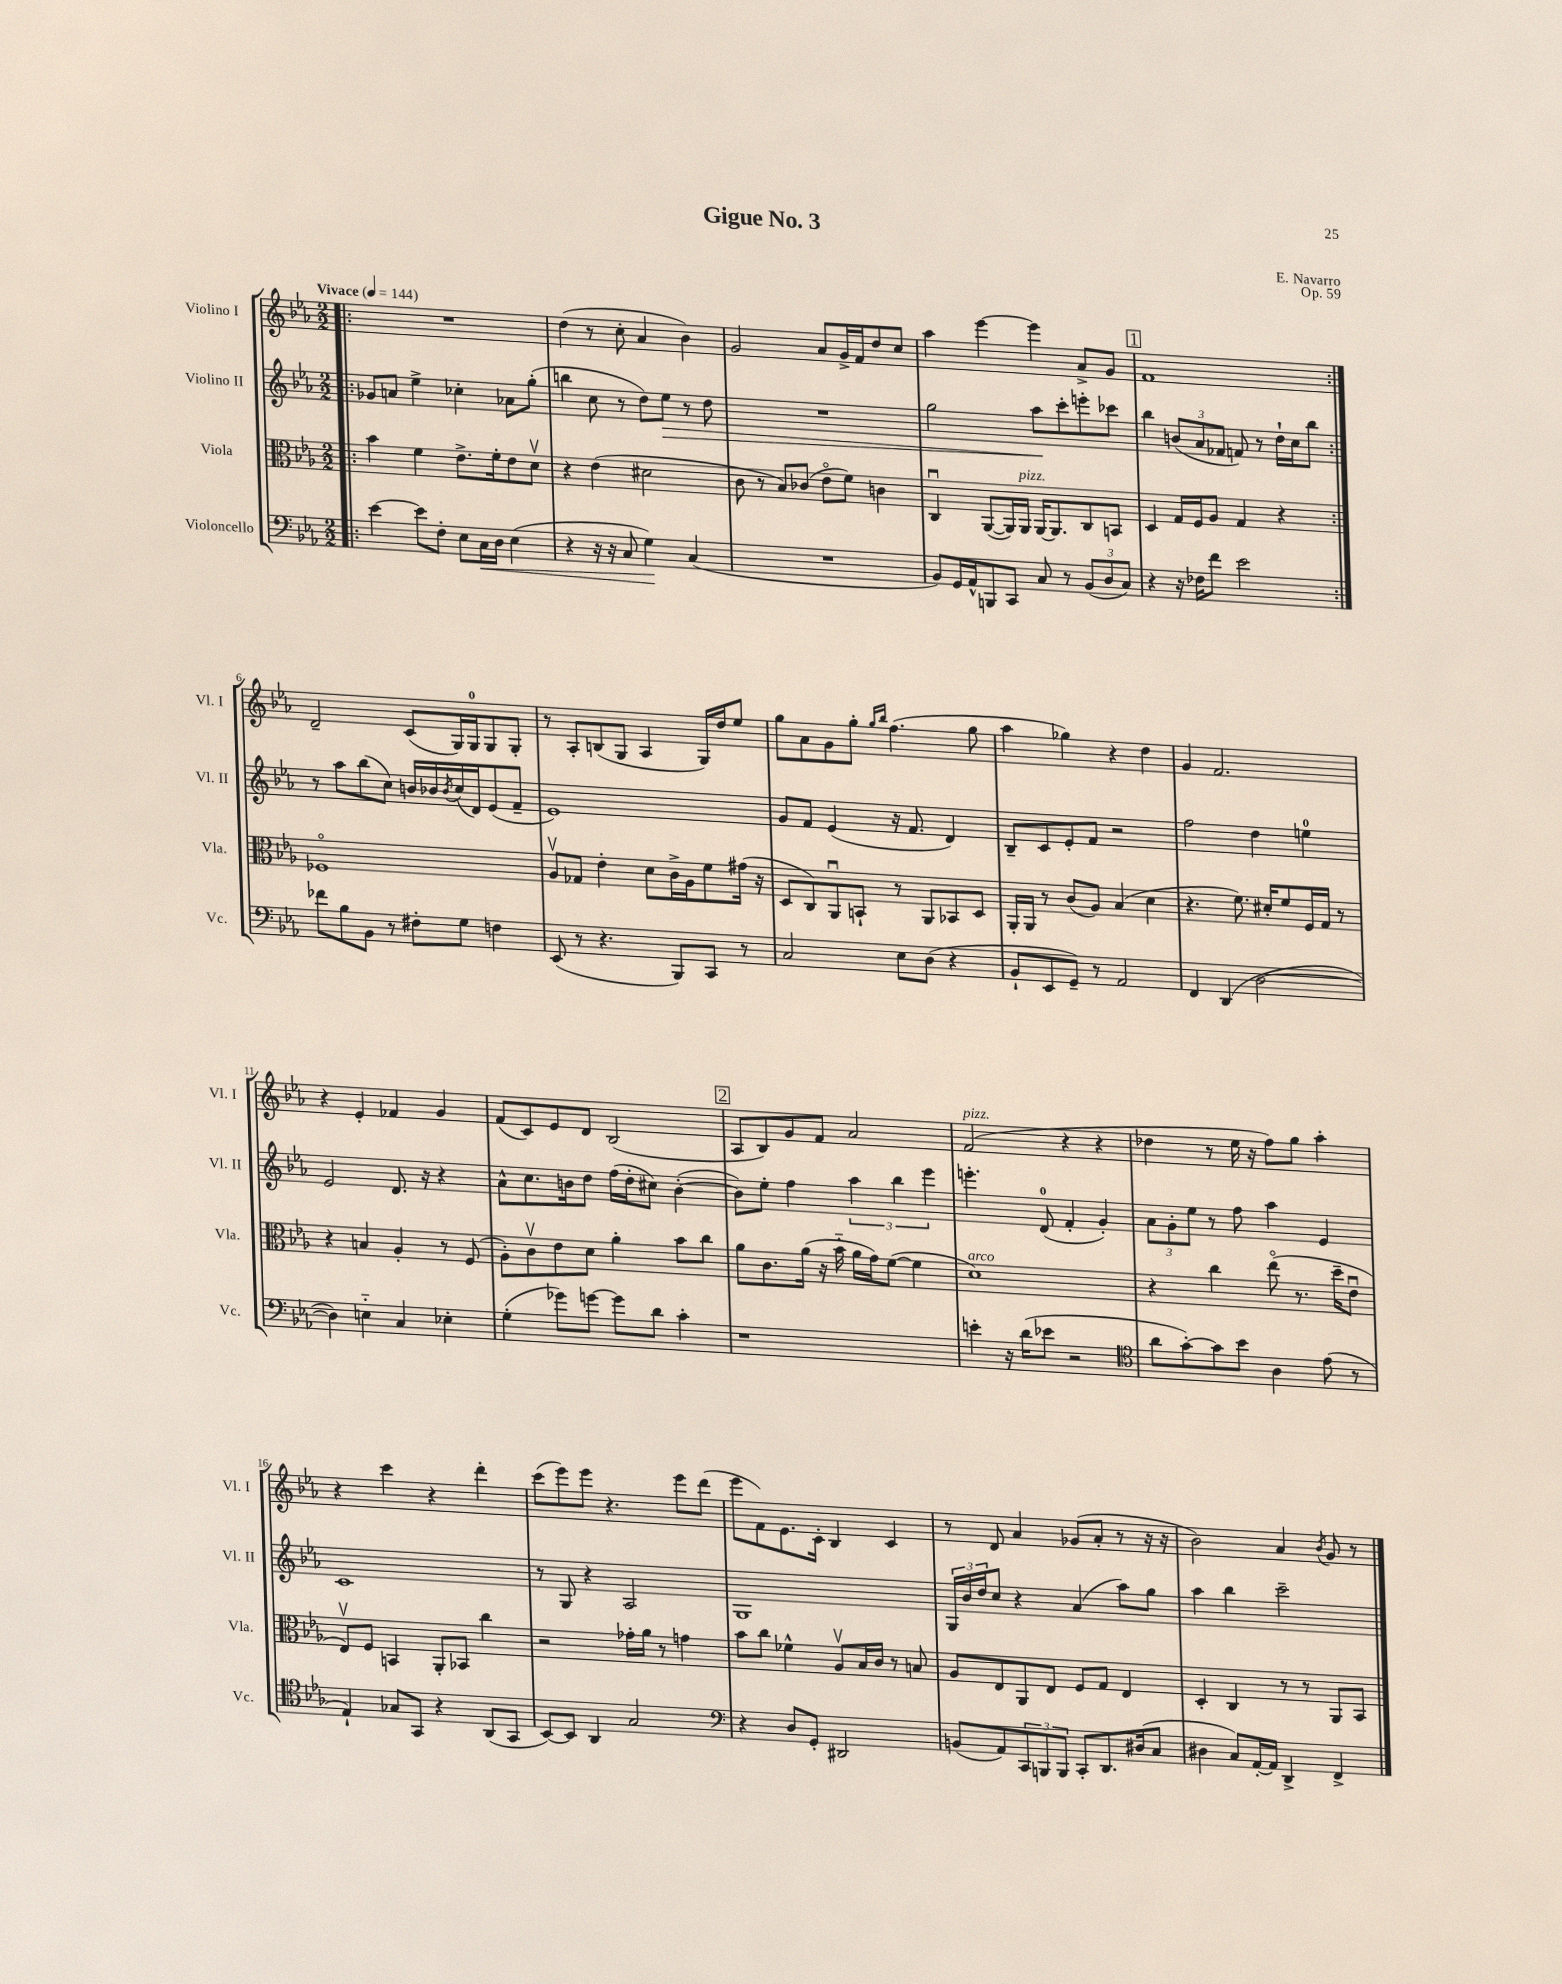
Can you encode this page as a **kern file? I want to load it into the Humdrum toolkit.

**kern	**kern	**kern	**kern
*staff4	*staff3	*staff2	*staff1
*clefF4	*clefC3	*clefG2	*clefG2
*k[b-e-a-]	*k[b-e-a-]	*k[b-e-a-]	*k[b-e-a-]
*M2/2	*M2/2	*M2/2	*M2/2
*MM144	*MM144	*MM144	*MM144
=!|:	=!|:	=!|:	=!|:
[4e-\	4b-\	8g-/L	1r
.	.	8a/J	.
8e-\]L	4f\	4ee-^\	.
8F'\J	.	.	.
8E-\L	8.e-^\L	4cc-'\	.
16C\L	.	.	.
16D\JJ	16f'\k	.	.
(4E-\	8e-\	8a-\L	.
.	8dv\J	(8gg'\J	.
=	=	=	=
4r	4r	4bb\	(4dd\
16r	(4e-\	8cc\	8r
16r	.	.	.
8C/	.	8r	8cc'\
4G\)	2d#\	8dd\L)	4a-/
.	.	8ee-\J	.
(4C/	.	8r	4b-\)
.	.	8dd\	.
=	=	=	=
1r	8c\	1r	2g/
.	8r	.	.
.	8B-/L)	.	.
.	(8c-/J	.	.
.	8e-o\L	.	8a-/L
.	8f\J)	.	16g^/L
.	.	.	16f/J
.	4c\	.	8dd/
.	.	.	8cc/J
=	=	=	=
8BB-/L)	4Cu/	2gg\	4aa-\
16GG/L	.	.	.
16AA-^^/J	.	.	.
8BBB/	([8AA-/L	.	[4eee-\
8CC/J	16AA-/]L)	.	.
.	16AA-/JJ	.	.
8C/	[16AA-/LK	8aa-\L	4eee-\]
.	8.AA-/]	.	.
8r	.	8ccc'\	.
(12BB-/L	8C/	8eee'\	8a-^/L
12D/	.	.	.
.	8BB/J	8ccc-\J	8g/J
12C/J)	.	.	.
=	=	=	=
4r	4D/	4bb-\	1f
16r	16G/LL	(12b/L	.
16F-\LK	16F/J	.	.
.	.	12a-/	.
8f\J	8A-/J	.	.
.	.	12f-/J	.
2e-\	4G/	8f/)	.
.	.	8r	.
.	4r	16dd`\LL	.
.	.	16cc\J	.
.	.	8bb-\J	.
=:|!	=:|!	=:|!	=:|!
8f-\L	1F-o	8r	2d~/
8B-\	.	8aa-\L	.
8BB-\J	.	(8bb-\	.
8r	.	8cc\J)	.
8F#'\L	.	16b/LL	(8c/L
.	.	16b-/	.
.	.	8qb-/	.
8G\J	.	(16cc/	16G/L)
.	.	16d/J)	16G/J
4F\	.	(8e-/	8G/
.	.	8f~/J	8G'/J
=	=	=	=
(8EE-/	8A-v/L	1e-)	8r
8r	8G-/J	.	8A-'/L
4.r	4e-'\	.	(8B/
.	.	.	8G/J
.	8d\L	.	4A-/
8BBB-/L)	16c^\L	.	.
.	16A-\J	.	.
8CC/J	8f\	.	16G/LL)
.	.	.	16dd/J
8r	(16g#\Jk	.	8ee-/J
.	16r	.	.
=	=	=	=
2C/	8D/L	8g/L	8gg\L
.	8C/)	8f/J	8a-\
.	8AA-u/	(4e-/	8g\
.	8BB`/J	.	8gg'\J
.	.	.	16qqgg/LL
.	.	.	16qqbb-/JJ
8E-\L	8r	16r	(4.ff\
.	.	8.f/	.
(8D\J	8AA-/L	.	.
4r	8BB-/	4d/)	.
.	8D/J	.	8gg\
=	=	=	=
8BB-`/L	16AA-'/LL	8B-~/L	4aa-\
.	16AA-/JJ	.	.
8EE-/	8r	8c/	.
8GG~/J)	(8c/L	8e-'/	4gg-\)
8r	8A-/J)	8f/J	.
2AA-/	(4B-/	2r	4r
.	4d\	.	4dd\
=	=	=	=
4FF/	4.r	2ff\	4g/
(4DD/	.	.	2.f/
.	8.f\)	.	.
[2D\	.	4dd\	.
.	16d#'/LK	.	.
.	8f/	.	.
.	16F/L	4ee\	.
.	16G/JJ	.	.
.	8r	.	.
=	=	=	=
4D\])	4r	2e-/	4r
4E'~\	4B/	.	4e-'/
4C/	4A-'/	8.d/	4f-/
.	.	16r	.
4E-'\	8r	4r	4g/
.	(8F/	.	.
=	=	=	=
(4G'\	8A-'\L)	8a-^^\L	(8f/L
.	8cv\	8.cc\	8c/)
8g-\L)	8e-\	.	8e-/
.	.	16b\k	.
[8g\J	8d\J	8dd\J	8d/J
8g\]L	4a-'\	(16ff\LL	(2B-/
.	.	16dd'\J	.
8d\J	.	8cc#\J)	.
4c'\	8b-\L	([4b'\	.
.	8cc\J	.	.
=	=	=	=
1r	8a-\L	8b\]L)	8A-/L
.	8.c\	8ee-'\J	8B-/)
.	.	4ff\	8g/
.	(16a-\Jk	.	.
.	16r	.	8f/J
.	16b-'~\	.	.
.	16a-\LL	6aa-\	2a-/
.	16g\J)	.	.
.	([8f\J	.	.
.	.	6bb-\	.
.	4f\]	.	.
.	.	6eee-\	.
=	=	=	=
4e'\	1d)	4.eee'\	(2f/
16r	.	.	.
(16d\LK	.	.	.
8e-\J	.	(8d/	.
2r	.	4f'/	4r
.	.	4g'/)	4r
=	=	=	=
*clefC4	*	*	*
8a-\L	4r	12a-\L	4dd-\
.	.	12g'\	.
[8g'\)	.	.	.
.	.	12ee-\J	.
8g\]	4cc\	8r	8r
8b-\J	.	8ff\	16ee-\
.	.	.	16r
4A-\	(8ee-o\	4aa-\	8ff\L)
.	8.r	.	8gg\J
(8e-\	.	4e-/	4aa-'\
.	16dd~\LK	.	.
8r	8e-u\J	.	.
=	=	=	=
4E-`/)	8E-v/L)	1c	4r
.	8F/J	.	.
8G-/L	4BB/	.	4ccc\
8GG/J	.	.	.
4r	8AA-'/L	.	4r
.	8BB-/J	.	.
(8AA-/L	4cc\	.	4ddd'\
8GG/J	.	.	.
=	=	=	=
[8BB-/L)	2r	8r	(8ccc\L
8BB-/]J	.	8G/	8eee-\)
4AA-/	.	4r	8eee-\J
.	.	.	4.r
2G/	16g-'\LL	2A-/	.
.	16a-\JJ	.	.
.	8r	.	.
.	4g\	.	8eee-\L
.	.	.	(8ddd\J
=	=	=	=
*clefF4	*	*	*
4r	8b-\L	1G	8eee-\L
.	8cc\J	.	8f\)
8D/L	4f-^^\	.	8.e-\
8GG'/J	.	.	.
.	.	.	16c'\Jk
2DD#/	8A-v/L	.	4B-/
.	16B-/L	.	.
.	16c/JJ	.	.
.	8r	.	4c/
.	8B/	.	.
=	=	=	=
(8BB/L	8A-/L	24G/LL	8r
.	.	24b-/	.
.	.	24dd/J	.
8AA-/)	8E-/	8cc/J	8d/
12CC/	8AA-/	4r	4a-/
12BBB/	.	.	.
.	8E-/J	.	.
12BBB/J	.	.	.
8CC'/L	8F/L	(4a-/	(8g-/L
8.DD/	8G/J	.	8a-'/J
.	4E-/	8aa-\L)	8r
(16D#/k	.	.	.
8C/J	.	8gg\J	16r
.	.	.	16r
=	=	=	=
4D#\	4D'/	4aa-\	2b-\)
8C/L)	4C/	4bb-\	.
[16AA-'/L	.	.	.
16AA-/]JJ	.	.	.
4DD^/	8r	2ccc~\	4a-/
.	8r	.	.
.	.	.	8qb-/
4FF^/	8AA-/L	.	8g/
.	8BB-/J	.	8r
==	==	==	==
*-	*-	*-	*-
